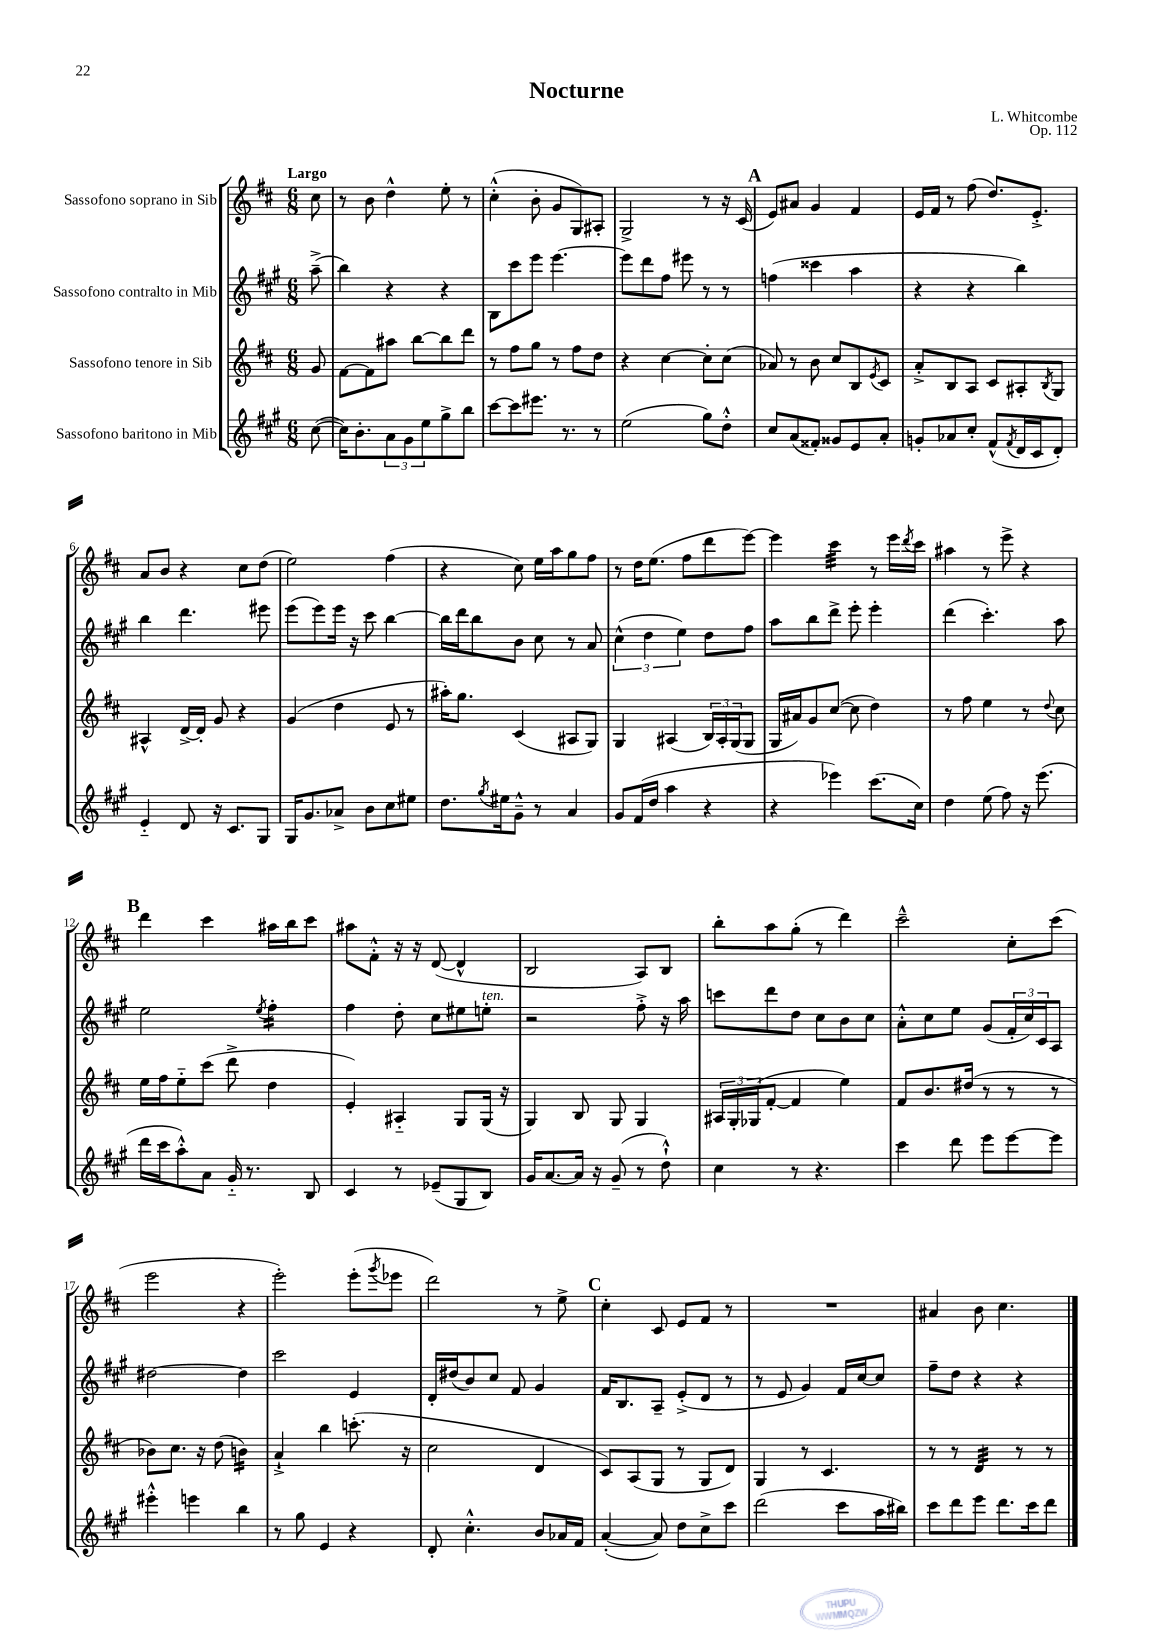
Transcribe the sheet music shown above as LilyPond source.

\header { title = "Nocturne" composer = "L. Whitcombe" opus = "Op. 112" }
<<
\new StaffGroup <<
\new Staff = "s0" \with { instrumentName = "Sassofono soprano in Sib" } {
    \clef treble \key d \major \numericTimeSignature \time 6/8 \partial 8 \tempo "Largo"
    cis''8 |
    r8 b'8 d''4-^ e''8-. r8 |
    cis''4-.-^( b'8-. g'8 g8) ais8-. |
    g2-> r8 r16 cis'16( |
    \mark \markup { \bold "A" } e'8) ais'8 g'4 fis'4 |
    e'16 fis'16 r8 fis''8( d''8.) e'8.-.-> |
    a'8 b'8 r4 cis''8 d''8( |
    e''2) fis''4( |
    r4 cis''8) e''16 a''16 g''8 fis''8 |
    r8 d''16 e''8.( fis''8 d'''8 e'''8~) |
    e'''4 cis'''4:32 r8 e'''16 \acciaccatura { d'''8 } cis'''16 |
    ais''4 r8 e'''8-> r4 |
    \mark \markup { \bold "B" } d'''4 cis'''4 ais''16 b''16 cis'''8 |
    ais''8 fis'8-.-^ r16 r16 d'8~( d'4-^ |
    b2 a8) b8 |
    b''8-. a''8 g''8-.( r8 d'''4) |
    cis'''2---^ cis''8-. cis'''8( |
    e'''2 r4 |
    e'''2-.) e'''8-.( \acciaccatura { g'''8 } ees'''8 |
    d'''2) r8 e''8-> |
    \mark \markup { \bold "C" } cis''4-. cis'8 e'8 fis'8 r8 |
    R2. |
    ais'4 b'8 cis''4. \bar "|." |
}
\new Staff = "s1" \with { instrumentName = "Sassofono contralto in Mib" } {
    \clef treble \key a \major \numericTimeSignature \time 6/8 \partial 8
    a''8--->( |
    b''4) r4 r4 |
    b8 cis'''8 e'''8 e'''4.~ |
    e'''8 d'''8 fis''8 eis'''8 r8 r8 |
    \mark \markup { \bold "A" } f''4( cisis'''4 a''4 |
    r4 r4 b''4) |
    b''4 d'''4. eis'''8 |
    e'''8( e'''8) e'''16 r16 cis'''8 b''4~ |
    b''16 d'''16 b''8 b'8 cis''8 r8 a'8 |
    \tuplet 3/2 { cis''4-^( d''4 e''4) } d''8 fis''8 |
    a''8 b''8 d'''8-> e'''8-. e'''4-. |
    d'''4( cis'''4.-.) a''8 |
    \mark \markup { \bold "B" } e''2 \acciaccatura { e''8 } fis''4:16-. |
    fis''4 d''8-. cis''8 eis''8 e''8-.^\markup { \italic "ten." } |
    r2 fis''8-.-> r16 a''16 |
    c'''8 d'''8 d''8 cis''8 b'8 cis''8 |
    a'8-.-^ cis''8 e''8 gis'8( \tuplet 3/2 { fis'16-. cis''16) cis'16 } a8 |
    dis''2~ dis''4 |
    cis'''2 e'4 |
    d'16-. dis''16( b'8) cis''8 fis'8 gis'4 |
    \mark \markup { \bold "C" } fis'16 b8. a8-- e'8-.->( d'8 r8 |
    r8 e'8 gis'4) fis'16 cis''16~ cis''8 |
    fis''8-- d''8 r4 r4 \bar "|." |
}
\new Staff = "s2" \with { instrumentName = "Sassofono tenore in Sib" } {
    \clef treble \key d \major \numericTimeSignature \time 6/8 \partial 8
    g'8 |
    fis'8~ fis'8 ais''8 b''8~ b''8 d'''8 |
    r8 fis''8 g''8 r8 fis''8 d''8 |
    r4 cis''4~ cis''8-. cis''8( |
    \mark \markup { \bold "A" } aes'8) r8 b'8 cis''8 b8 \acciaccatura { e'8 } cis'8 |
    a'8-.-> b8 a8 cis'8 ais8-. \acciaccatura { b8 } g8 |
    ais4-^ d'16~-> d'16-. g'8 r4 |
    g'4( d''4 e'8 r8 |
    ais''16-.) g''8. cis'4( ais8 g8) |
    g4 ais4( \tuplet 3/2 { b16) ais16-. g16( } g8 |
    g16 ais'16) g'8 cis''8~( cis''8 d''4) |
    r8 fis''8 e''4 r8 \appoggiatura { d''8 } cis''8 |
    \mark \markup { \bold "B" } e''16 fis''16 e''8-_ cis'''8( d'''8-> d''4 |
    e'4-.) ais4-_ g8 g16( r16 |
    g4) b8 g8 g4 |
    \tuplet 3/2 { ais16 g16-. ges16( } fis'8~-. fis'4 e''4) |
    fis'8 b'8. dis''16( r8 r8 r8 |
    bes'8) cis''8. r16 d''8( b'4:16) |
    a'4-!-> b''4 c'''8.-.( r16 |
    cis''2 d'4 |
    \mark \markup { \bold "C" } cis'8) a8( g8 r8 g8 d'8) |
    g4 r8 cis'4. |
    r8 r8 d'4:32 r8 r8 \bar "|." |
}
\new Staff = "s3" \with { instrumentName = "Sassofono baritono in Mib" } {
    \clef treble \key a \major \numericTimeSignature \time 6/8 \partial 8
    cis''8~( |
    cis''16) b'8.-. \tuplet 3/2 { a'8 gis'8 e''8 } gis''8-> b''8 |
    cis'''8~ cis'''8 eis'''8. r8. r8 |
    e''2( gis''8) d''8-.-^ |
    \mark \markup { \bold "A" } cis''8 a'8( fisis'8-.) gisis'8 e'8 a'8-. |
    g'8-. aes'8 cis''8-. fis'8-^( \acciaccatura { fis'8 } d'16 cis'16 d'8-.) |
    e'4-_ d'8 r16 cis'8. gis8 |
    gis16 gis'8. aes'8-> b'8 cis''8 eis''8 |
    d''8. \acciaccatura { gis''8 } eis''16 gis'8---^ r8 a'4 |
    gis'8 fis'16( d''16 a''4 r4 |
    r4 ees'''4) cis'''8.( cis''16) |
    d''4 e''8( fis''8) r16 e'''8.( |
    \mark \markup { \bold "B" } d'''16 cis'''16 a''8-.-^) a'8 gis'16-_ r8. b8 |
    cis'4 r8 ees'8--( gis8 b8) |
    gis'16 a'8.~ a'16 r16 gis'8--( r8 d''8-!-^) |
    cis''4 r8 r4. |
    cis'''4 d'''8 e'''8 e'''8~ e'''8 |
    eis'''4-.-^ e'''4 b''4 |
    r8 gis''8 e'4 r4 |
    d'8-. cis''4.-.-^ b'8 aes'16 fis'16 |
    \mark \markup { \bold "C" } a'4~-.( a'8) d''8 cis''8-> cis'''8 |
    d'''2( cis'''8 a''16 bis''16) |
    cis'''8 d'''8 e'''8 d'''8. cis'''16 d'''8 \bar "|." |
}
>>
>>
